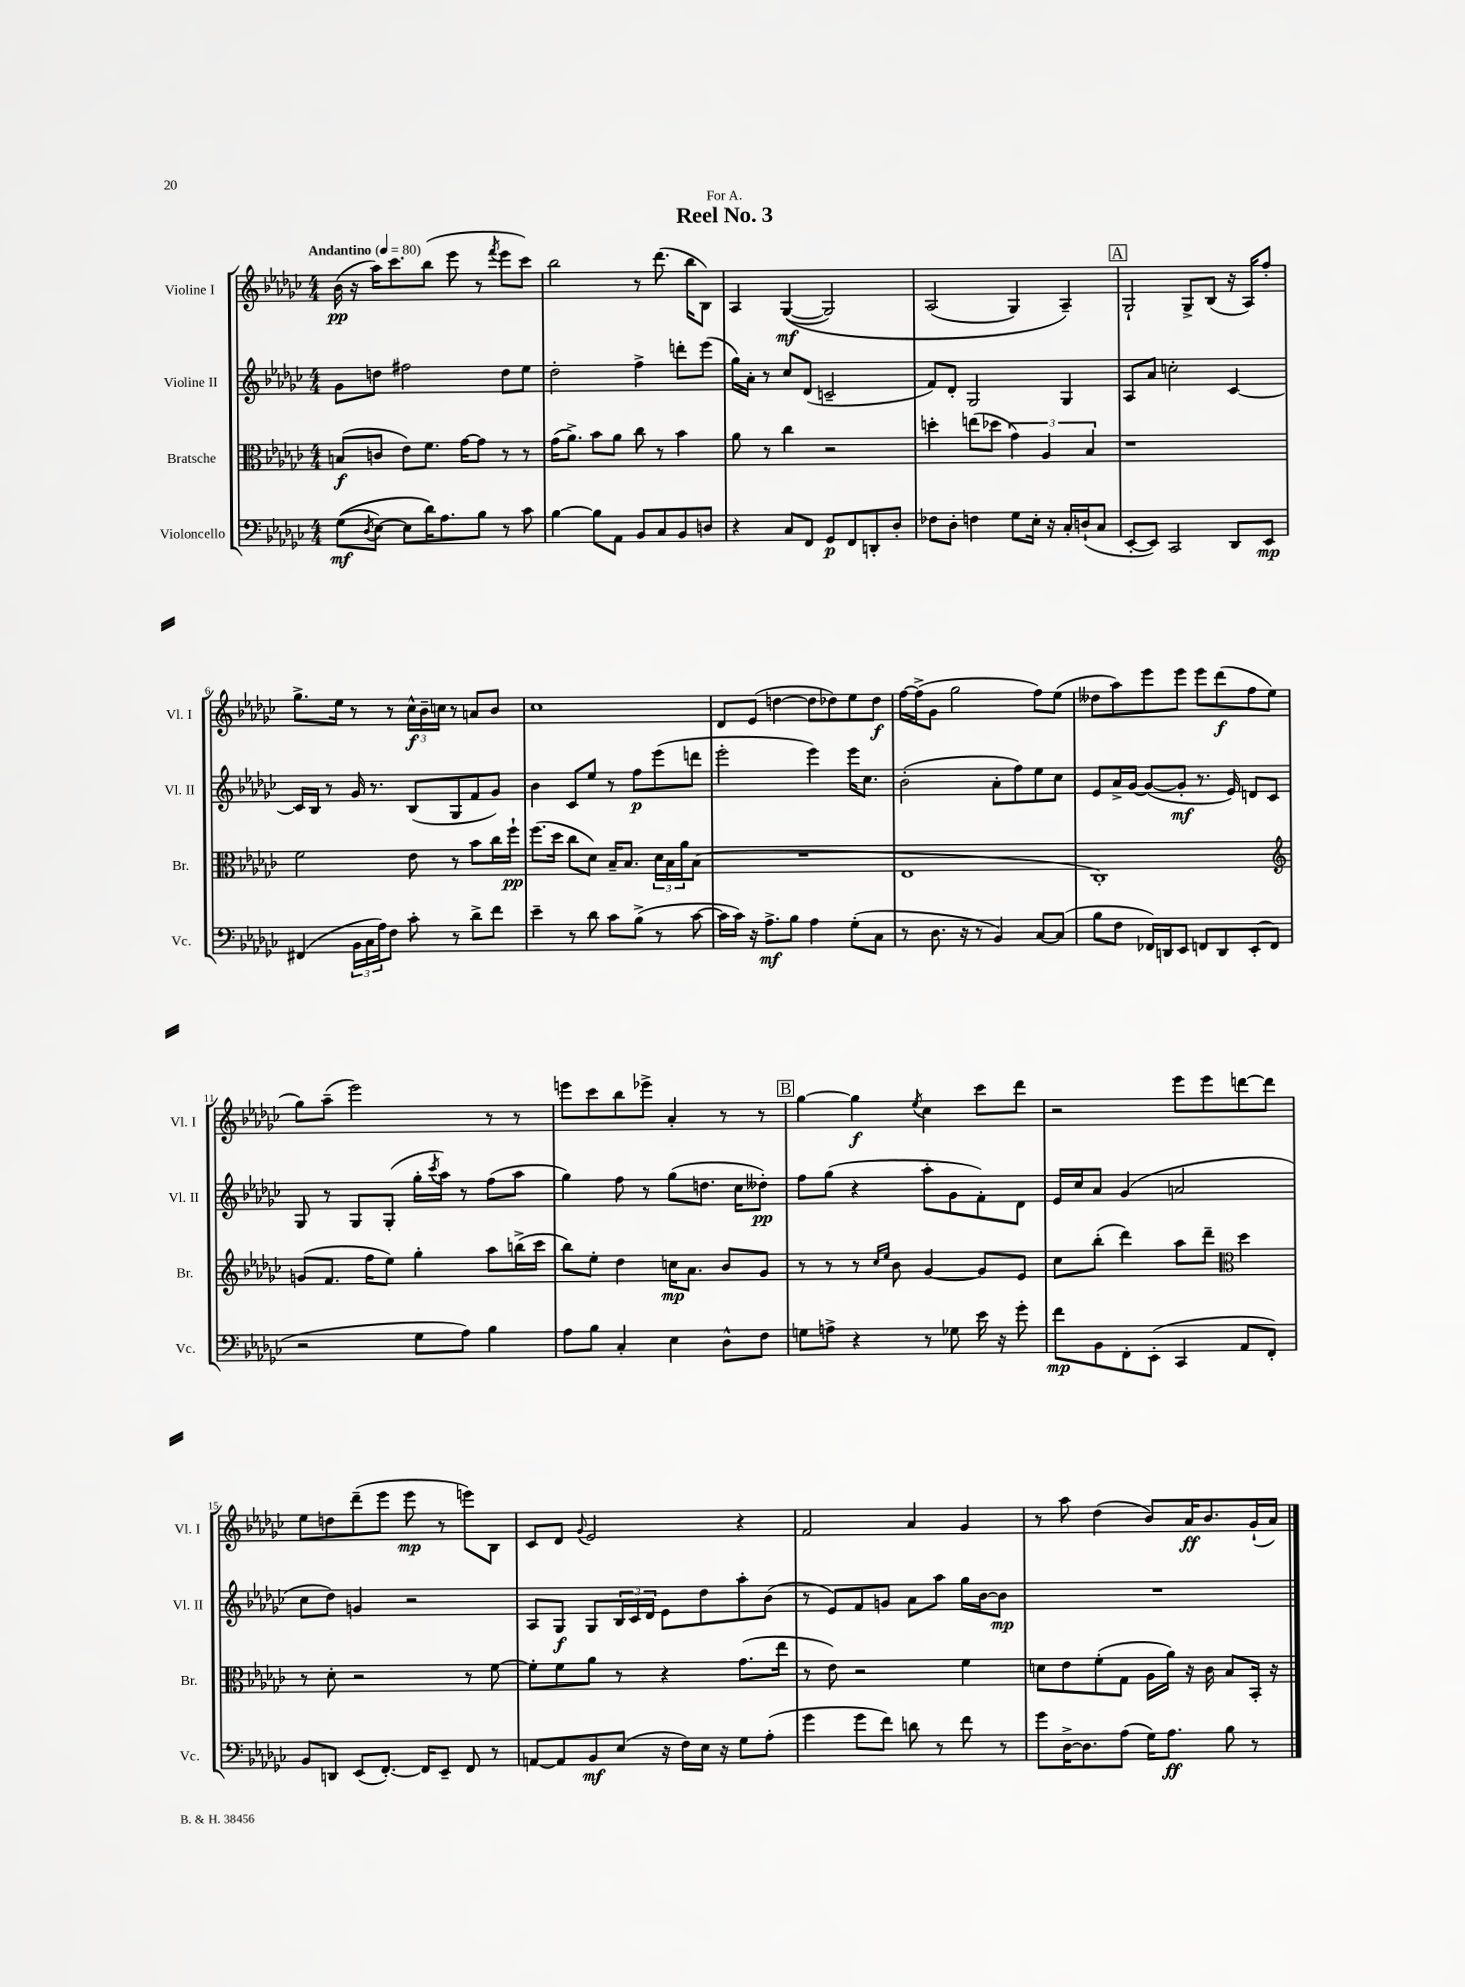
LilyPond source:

\header { title = "Reel No. 3" dedication = "For A." }
<<
\new StaffGroup <<
\new Staff = "s0" \with { instrumentName = "Violine I" shortInstrumentName = "Vl. I" } {
    \clef treble \key ges \major \numericTimeSignature \time 4/4 \tempo "Andantino" 4 = 80
    bes'16\pp( r16 aes''16) ces'''8. bes''8( ees'''8 r8 \acciaccatura { f'''8 } ees'''8 ces'''8) |
    bes''2 r8 des'''8.( bes''16 bes8) |
    aes4 ges4~\mf(\( ges2) |
    aes2( ges4) aes4--\) |
    \mark \markup { \box "A" } ges2-! ges8-> bes8( r16 aes16) f''8-. |
    ges''8.-> ees''16 r8 r8 \tuplet 3/2 { ces''16-^\f bes'16-- c''16 } r8 a'8 bes'8 |
    ces''1 |
    des'8 ees'8( d''4~ d''8 des''8) ees''8 des''8\f |
    f''16~ f''16->( ges'8 ges''2 f''8) ees''8( |
    deses''8 aes''8) ees'''8 ees'''8 ees'''8 des'''8\f( f''8 ees''8 |
    ges''8) aes''8--( ees'''2) r8 r8 |
    e'''8 ces'''8 bes''8 ees'''8-> aes'4-. r8 r8 |
    \mark \markup { \box "B" } ges''4~ ges''4\f \acciaccatura { ees''8 } ces''4 ces'''8 des'''8 |
    r2 ees'''8 ees'''8 d'''8~ d'''8 |
    ees''8 d''8 des'''8--( ees'''8 ees'''8\mp r8 e'''8) bes8 |
    ces'8 des'8 \appoggiatura { ges'8 } ees'2 r4 |
    f'2 aes'4 ges'4 |
    r8 aes''8 des''4( bes'8) aes'16\ff bes'8. ges'16-!( aes'16) \bar "|." |
}
\new Staff = "s1" \with { instrumentName = "Violine II" shortInstrumentName = "Vl. II" } {
    \clef treble \key ges \major \numericTimeSignature \time 4/4
    ges'8 d''8 fis''2 d''8 ees''8 |
    des''2-. f''4-> d'''8-. ees'''8( |
    ges''16) aes'16-. r8 ces''8 des'8( c'2-- |
    f'8) des'8-. ges2 ges4 |
    \mark \markup { \box "A" } aes8 aes'8 c''2-. ces'4~ |
    ces'16 bes16 r8 ges'16 r8. bes8( ges8 f'8 ges'8) |
    bes'4 ces'8 ees''8 r8 f''8\p ees'''8( d'''8 |
    ees'''2-. ees'''4) ees'''16 ces''8. |
    bes'2-.( aes'8-. f''8) ees''8 ces''8 |
    ees'8 aes'16-> ges'16~ ges'8~( ges'8-.\mf r8. ees'16) d'8 ces'8 |
    ges8 r8 ges8 ges8-.( ges''16-. \acciaccatura { ces'''8 } aes''16) r8 f''8( aes''8 |
    ges''4) f''8 r8 ges''8( d''8. ces''16 deses''8-.\pp) |
    \mark \markup { \box "B" } f''8 ges''8( r4 aes''8-. ges'8 f'8-.) des'8 |
    ees'16 ces''16 aes'8 ges'4( a'2 |
    ces''8 des''8) g'4 r2 |
    aes8 ges8\f ges8 \tuplet 3/2 { bes16 ces'16 des'16 } ees'8 des''8 aes''8-. bes'8( |
    r8 ees'8) f'8 g'8 aes'8 aes''8 ges''16 bes'16~ bes'8\mp |
    R1 \bar "|." |
}
\new Staff = "s2" \with { instrumentName = "Bratsche" shortInstrumentName = "Br." } {
    \clef alto \key ges \major \numericTimeSignature \time 4/4
    b8\f( c'8 ees'8) f'8. ges'16~ ges'8 r8 r8 |
    ges'16( aes'8.->) bes'8 aes'8 ces''8 r8 bes'4 |
    aes'8 r8 ces''4 r2 |
    d''4-. e''8( des''8 \tuplet 3/2 { ges'4) aes4 bes4 } |
    \mark \markup { \box "A" } r1 |
    f'2 ees'8 r8 bes'8 ces''16 f''16-!\pp |
    f''8.( des''16 ces''8 des'8) bes16-- bes8. \tuplet 3/2 { des'16 bes16 aes'16 } bes8( |
    R1 |
    ees1 |
    ces1-.) |
    \clef treble g'8( f'8. f''16 ees''8) ges''4-. aes''8 b''16->( ces'''16 |
    bes''8) ees''8-. des''4 c''16\mp aes'8. bes'8 ges'8 |
    \mark \markup { \box "B" } r8 r8 r8 \grace { ces''16 ees''16 } bes'8 ges'4~ ges'8 ees'8 |
    ces''8 bes''8-.( des'''4) aes''8 des'''8-- \clef alto des''4 |
    r8 des'8-. r2 r8 f'8~ |
    f'8-. f'8 aes'8 r8 r4 ges'8.( ees''16 |
    r8 ees'8) r2 f'4 |
    d'8 ees'8 f'8-.( ges8 aes16 aes'16) r16 ces'16 bes8 bes,16-. r16 \bar "|." |
}
\new Staff = "s3" \with { instrumentName = "Violoncello" shortInstrumentName = "Vc." } {
    \clef bass \key ges \major \numericTimeSignature \time 4/4
    ges8\mf(\( \acciaccatura { des8 } ees8~) ees8 des'16\) aes8. bes8 r8 ces'8 |
    bes4~ bes8 aes,8 bes,8 ces8 bes,8 d8 |
    r4 ces8 f,8 ges,8\p f,8 d,8-. des8-. |
    fes8 des8-. f4 ges8 ees16-. r16 ces16-. d16-!( ces8 |
    \mark \markup { \box "A" } ees,8~-. ees,8) ces,2 des,8 ees,8\mp |
    fis,4( \tuplet 3/2 { bes,16 ces16 aes16) } f8 ces'8-. r8 des'8-> f'8 |
    ees'4-- r8 des'8 ces'8 bes8->( r8 ces'8~ |
    ces'16 ces'16) r16 aes8.->\mf bes8 aes4 ges8-.( ces8 |
    r8 des8. r16 r8 bes,4) ces8~ ces8( |
    bes8 f8 fes,16) d,16 ees,8 f,8 d,8 ees,8-.( f,8 |
    r2 ges8 aes8) bes4 |
    aes8 bes8 ces4-. ees4 des8-^ f8 |
    \mark \markup { \box "B" } g8 a8-> r4 r8 ges8 ees'16 r16 ges'8-. |
    f'8\mp bes,8 f,8-. ees,8-.( ces,4 aes,8 f,8-.) |
    bes,8 d,8 ees,8( f,8.~-.) f,16 ees,8-- f,8 r8 |
    a,8~ a,8 bes,8\mf ees8( r16 f16) ees16 r16 ges8 aes8-.( |
    ges'4 ges'8 f'8) d'8 r8 f'8 r8 |
    ges'8 des16~-> des8. aes8( ges16) aes8.\ff bes8 r8 \bar "|." |
}
>>
>>
